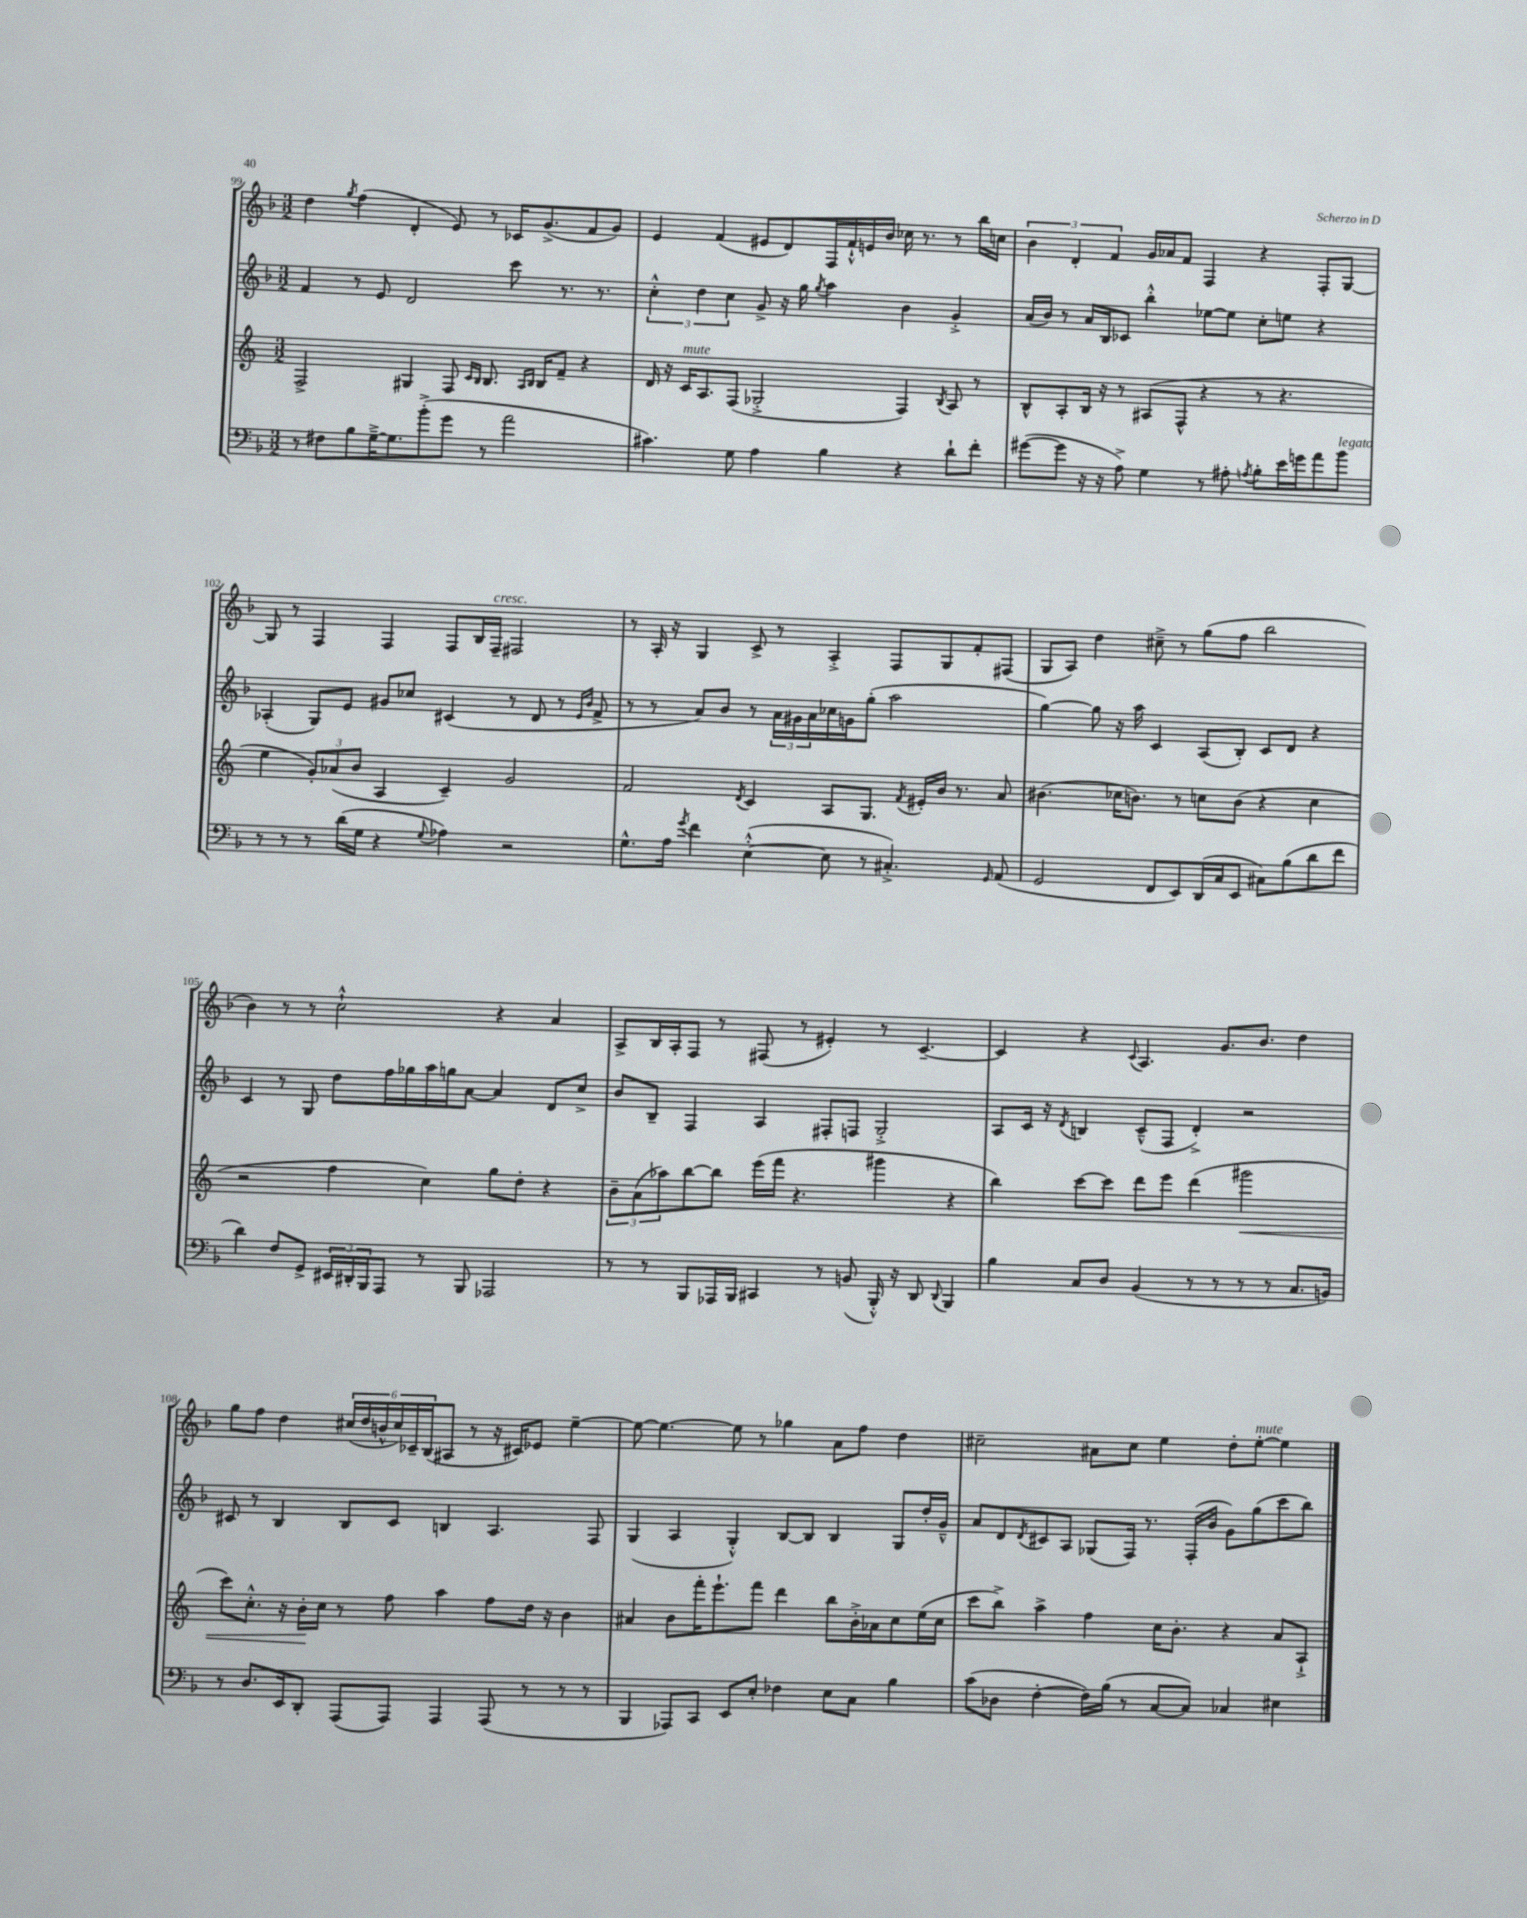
<<
\new StaffGroup <<
\new Staff = "s0" {
    \clef treble \key f \major \numericTimeSignature \time 3/2
    d''4 \acciaccatura { g''8 } f''4( d'4-. e'8) r8 ces'16 g'8.->( f'8 g'8) |
    e'4 f'4( eis'8 d'8) f16 f'16-!-^ e'16 bes'16 ces''16 r8. r8 bes''16 c''16 |
    \tuplet 3/2 { bes'4 d'4-. f'4 } g'16 aes'16 f'8 f4 r4 f8-. g8~ |
    g8 r8 f4 f4 f8 bes16 f16--^\markup { \italic "cresc." } fis2 |
    r8 a16-. r16 g4 c'8-> r8 a4-.-> f8 g8 f'8-. fis8( |
    g8 a8) d''4 cis''8---> r8 g''8( f''8 bes''2 |
    bes'4) r8 r8 c''2-!-^ r4 a'4 |
    a8-> bes16 a16-. f8 r8 fis8( r8 eis'4-.) r8 c'4.~-- |
    c'4 r4 \appoggiatura { c'8 } a4. g'8. bes'8. d''4 |
    g''8 f''8 d''4 \tuplet 6/4 { cis''16( d''16 b'16-^ cis''16) ces'16-- bes16( } ais8 r8 r16 cis'16) ees'8 e''4~-- |
    e''8~ e''4.~ e''8 r8 ges''4 a'8 f''8 d''4 |
    cis''2-- ais'8 cis''8 e''4 d''8-. e''8~-.^\markup { \italic "mute" } e''4 \bar "|." |
}
\new Staff = "s1" {
    \clef treble \key f \major \numericTimeSignature \time 3/2
    f'4 r8 e'8 d'2 c'''8 r8. r8. |
    \tuplet 3/2 { c''4-.-^ d''4 c''4 } g'8-> r16 g''16 \acciaccatura { g''8 } a''4 bes'4 g'4-.-> |
    a'16( bes'16) r8 a'16 bes16 ces'8 bes''4-.-^ ees''8~ ees''8 c''8-. e''8 r4 |
    aes4-.( g8) e'8 gis'8 ces''8 cis'4( r8 d'8 r8 \grace { e'16 bes'16 } f'8-> |
    r8 r8 a'8) bes'8 r8 \tuplet 3/2 { a'16 gis'16 a'16 } ces''16 g'16 g''8-.( a''2 |
    g''4~) g''8 r16 a''16 c'4 a8( bes8-.) c'8 d'8 r4 |
    c'4 r8 g8 d''8 f''16 ges''16 a''16 g''16 a'8~ a'4 d'8 c''8-> |
    bes'8 bes8-- f4 a4 fis8-. f8 g2-.-> |
    a8 c'16 r16 \acciaccatura { d'8 } b4 c'8---^( f8 d'4-.->) r2 |
    cis'8 r8 bes4 bes8 cis'8 b4 a4. f8 |
    g4( a4 g4-.-^) bes8~ bes8 bes4 g8 d''16-. g'16---^ |
    a'8 d'8 \acciaccatura { d'8 } cis'8 a8 ges8( f16) r8. f16-.( bes'16 g'8) g''8( c'''8 bes''8) \bar "|." |
}
\new Staff = "s2" {
    \clef treble \key c \major \numericTimeSignature \time 3/2
    f2-> gis4 f8 \grace { c'16 b16 } b8. \grace { a16 b16 } b16 f'8-- r4 |
    d'16 r16 c'16^\markup { \italic "mute" } a8. f8( ges2-.-> f4) \acciaccatura { b8 } a8 r8 |
    b8-^ a8-. b16 r16 r8 ais8( f8-^ r4 r8 r4. |
    e''4 \tuplet 3/2 { g'8-.) aes'8( b'8 } a4 c'4--) g'2 |
    f'2 \acciaccatura { d'8 } c'4 a8 g8. \acciaccatura { f'8 } eis'16-. b'16 r8. a'8 |
    bis'4.( ces''16 b'8.) r8 c''8 b'8( r4 c''4 |
    r2 f''4 c''4) g''8 d''8-. r4 |
    \tuplet 3/2 { b'8-- a'8( aes''8) } b''8~ b''8 e'''16( f'''16 r4. gis'''4 r4 |
    b''4) c'''8~ c'''8 d'''8 e'''8 d'''4( gis'''2\< |
    c'''8) c''8.-.-^ r16 b'16-.\! c''16 r8 f''8 a''4 f''8 d''16 r16 b'4 |
    ais'4 b'8 f'''16-. e'''8.-! f'''8 d'''4 b''8 b'16-.-> aes'16 c''8 e''16( c''16 |
    c'''8 b''8->) a''4-> f''4 c''16 b'8.-. r4 a'8 a8-!-> \bar "|." |
}
\new Staff = "s3" {
    \clef bass \key f \major \numericTimeSignature \time 3/2
    r8 fis8 bes8 g16~---> g8. bes'8-.->( g'8 r8 a'2 |
    cis'4.) g8 a4 bes4 r4 d'8-! f'8-. |
    gis'8~( gis'8 r16 r16 a8->) g4 r8 ais8-. \acciaccatura { a8 } bes8-. e'16 g'16 a'8 bes'8^\markup { \italic "legato" } |
    r8 r8 r8 d'16( g16 r4 \appoggiatura { g8 } aes4) r2 |
    g8.-^ a16 \acciaccatura { g'8 } f'4 e4~-.-^( e8 r8 cis4.-.->) \grace { g,16 } a,8( |
    g,2 f,8 e,8) d,16( c16 e,8 cis8) bes8( d'8 f'8 |
    d'4) f8 g,8-> \tuplet 3/2 { eis,16 dis,16-. bes,,16 } a,,8 r8 bes,,8 aes,,2 |
    r8 r8 bes,,8 aes,,16 bes,,16 cis,4 r8 b,8( bes,,16-.-^) r16 d,8 \appoggiatura { d,8 } bes,,4 |
    bes4 c8 d8 bes,4( r8 r8 r8 r8 c8. b,16) |
    r8 d8. e,16 d,8-. a,,8( a,,8) a,,4 a,,8( r8 r8 r8 |
    bes,,4 aes,,8) c,8 e,8 e8-. fes4 e8 c8 bes4 |
    c'8( des8 f4~-. f16) bes16( r8 c8~ c8) ces4 eis4 \bar "|." |
}
>>
>>
\layout { \context { \Score currentBarNumber = #99 } }
